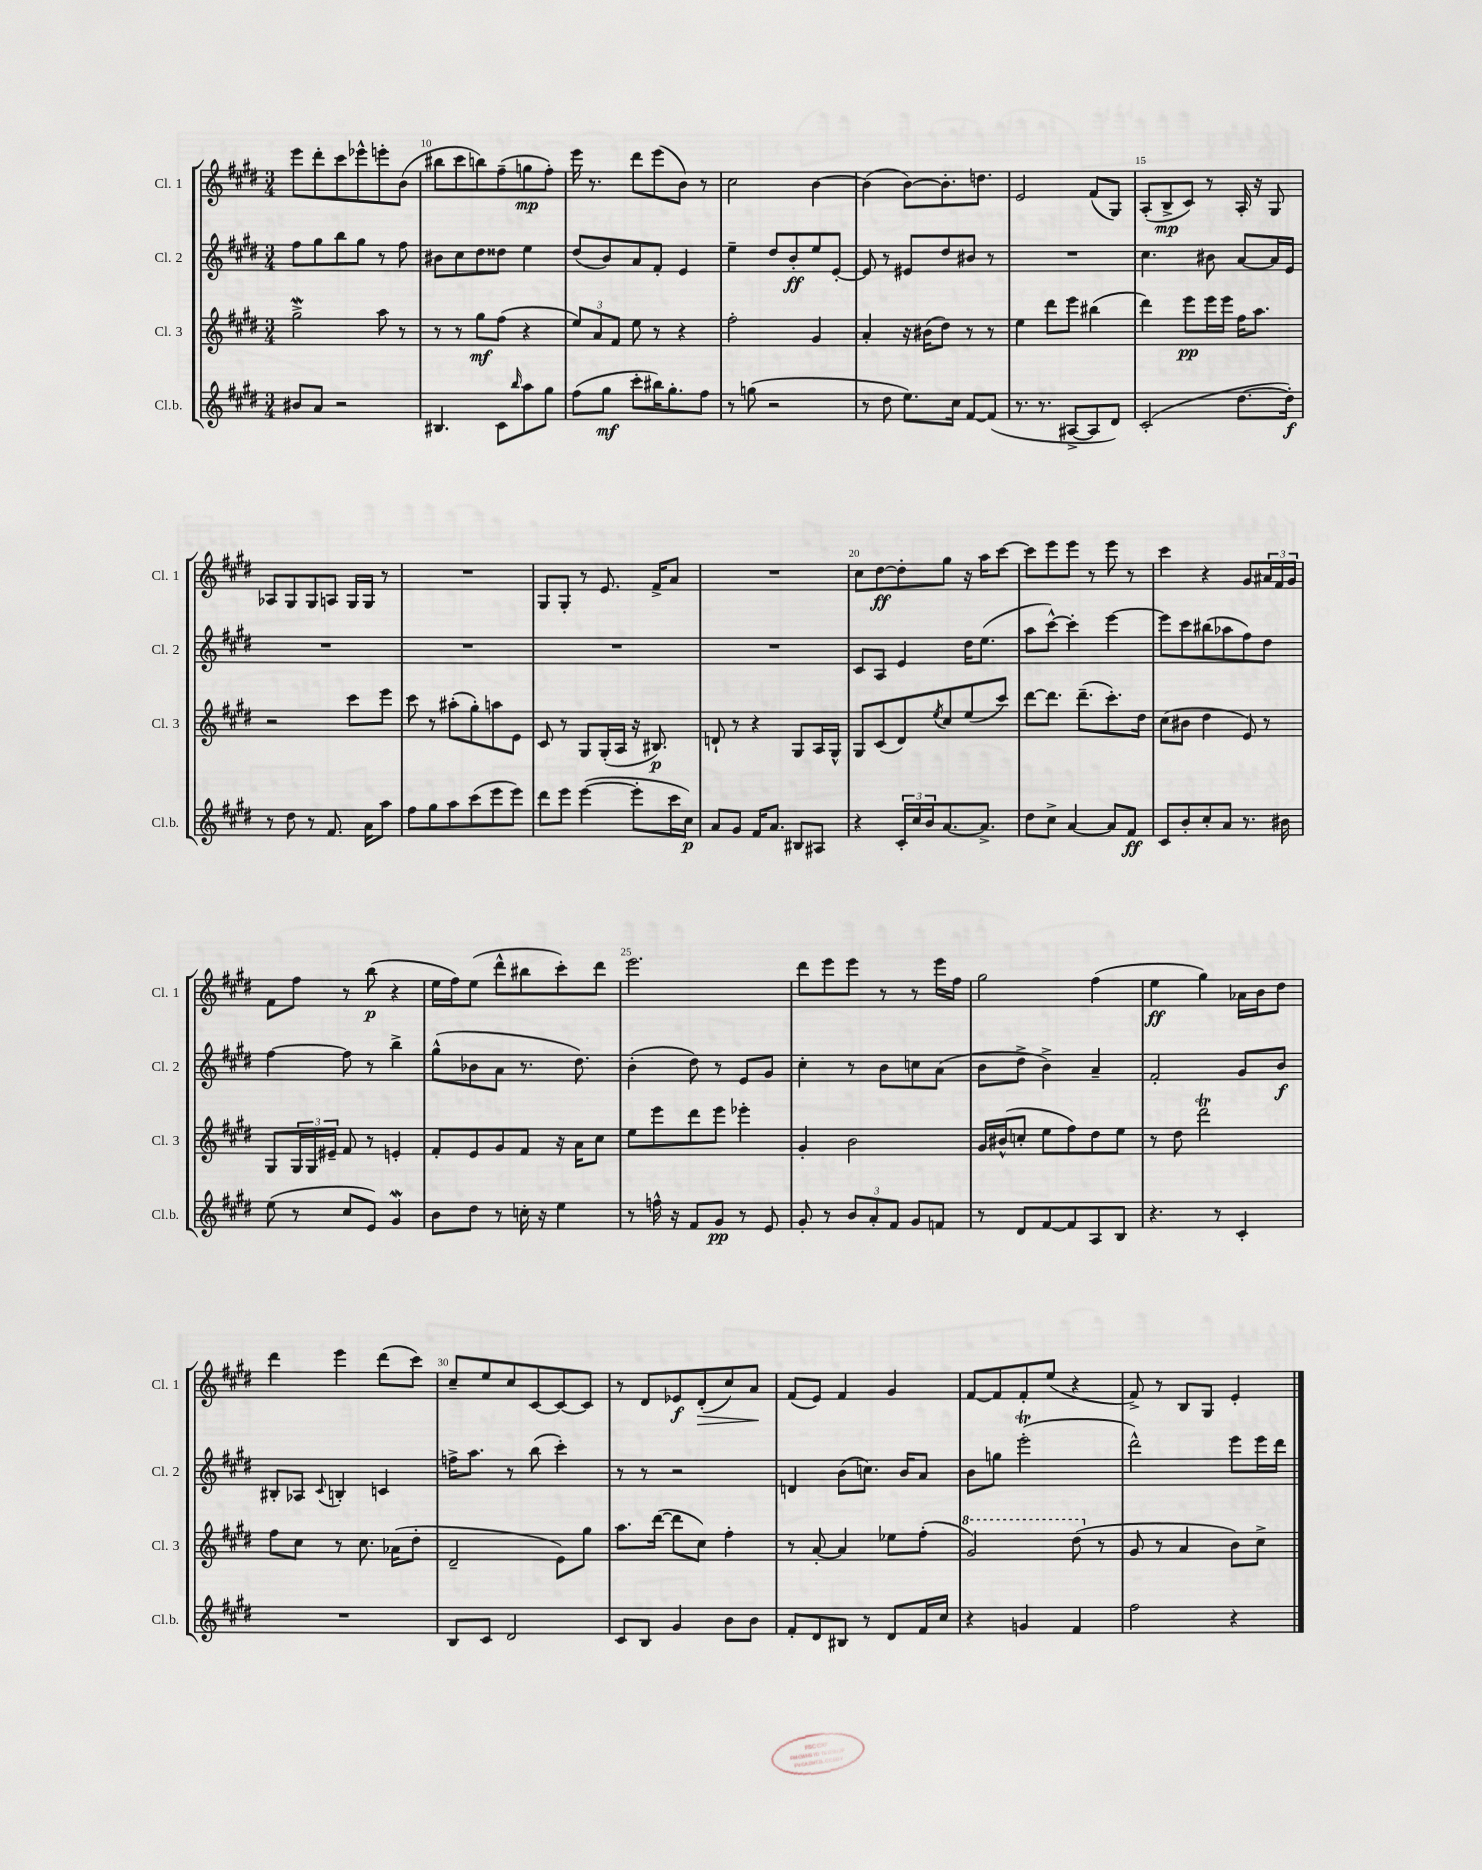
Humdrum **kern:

**kern	**kern	**kern	**kern
*staff4	*staff3	*staff2	*staff1
*clefG2	*clefG2	*clefG2	*clefG2
*k[f#c#g#d#]	*k[f#c#g#d#]	*k[f#c#g#d#]	*k[f#c#g#d#]
*M3/4	*M3/4	*M3/4	*M3/4
8b#	2gg#^	8ff#	8eee
8a	.	8gg#	8ddd#'
2r	.	8bb	8ccc#
.	.	8gg#	8eee-^^
.	8aa	8r	8eee'
.	8r	8ff#	(8b
=	=	=	=
4.B#	8r	8b#	8bb#
.	8r	8cc#	8ccc#
.	8gg#	8dd#	8bb)
8c#	(8ff#	8dd##	(8ff#~
16qqbb	.	.	.
8aa	4r	4ee	8gg
8gg#	.	.	8ff#')
=	=	=	=
(8ff#	12ee)	(8dd#	16eee
.	.	.	8.r
.	12a	.	.
8gg#	.	8b)	.
.	12f#	.	.
8ccc#'	8ee	8a	8ddd#
16bb#)	8r	8f#'	(8eee
8.gg#'	.	.	.
.	4r	4e	8b)
8ff#	.	.	8r
=	=	=	=
8r	2ff#'	4ee~	2cc#
(8gg	.	.	.
2r	.	8dd#	.
.	.	8b'	.
.	4g#	8ee	[4b
.	.	[8e'	.
=	=	=	=
8r	4a'	8e]	(4b]
8dd#	.	8r	.
8.ee)	16r	8e#	[8b)
.	(16b#	.	.
.	8dd#)	8dd#	8.b']
16cc#	.	.	.
[8f#	8r	8b#	.
.	.	.	8.dd
(8f#]	8r	8r	.
=	=	=	=
8.r	4ee	2.r	2e
8.r	.	.	.
.	8ddd#	.	.
[8A#^	8eee	.	.
8A#]	(4bb#	.	(8f#
8d#)	.	.	8G#)
=	=	=	=
(2c#'	4ddd#)	4.cc#	(8A'
.	.	.	8B^
.	8eee	.	8c#)
.	16eee	8b#	8r
.	16eee	.	.
[8.dd#	16ff#	[8a	16A'
.	8.aa	.	16r
.	.	16a]	8G#
16dd#'])	.	16e	.
=	=	=	=
8r	2r	2.r	8A-
8dd#	.	.	8G#
8r	.	.	8G#
8.f#	.	.	8A
.	8ccc#	.	16G#
16a	.	.	16G#
8aa	8eee	.	8r
=	=	=	=
8ff#	8ccc#	2.r	2.r
8gg#	8r	.	.
8aa	(8aa#'	.	.
(8ccc#	8gg#')	.	.
8eee	8aa	.	.
8eee)	8e	.	.
=	=	=	=
8ddd#	8c#	2.r	8G#
8eee	8r	.	8G#'
([4eee	8G#	.	8r
.	(16G#'	.	8.e
.	16A	.	.
8eee']	16r	.	.
.	8.B#)	.	16f#^
16ccc#	.	.	8a
16cc#)	.	.	.
=	=	=	=
8a	8d`	2.r	2.r
8g#	8r	.	.
16f#	4r	.	.
8.a	.	.	.
8B#	8G#	.	.
8A#	16A	.	.
.	16G#^^	.	.
=	=	=	=
4r	8G#	8c#	8cc#
.	(8c#	8A	[8dd#
24c#'	8d#)	4e	8dd#']
24cc#	.	.	.
24b	.	.	.
.	8qee	.	.
[8.a	8cc#	.	8gg#
.	(8ee	16dd#	16r
8.a^]	.	(8.ee	16aa
.	8ccc#)	.	[8ccc#
=	=	=	=
8dd#	[8ddd#	8aa	8ccc#]
8cc#^	8.ddd#]	[8ccc#^^)	8eee
[4a	.	4ccc#']	8eee
.	(8.ddd#~	.	.
.	.	.	8r
8a]	8.ccc#')	[4eee	8eee
8f#	.	.	8r
.	16dd#	.	.
=	=	=	=
8c#	(8cc#	8eee]	4ccc#
8b'	8b#	8ccc#	.
8cc#'	4dd#	(8bb#	4r
8a	.	8aa-	.
8.r	8e)	8ff#)	8g#
.	8r	8dd#	24a#
.	.	.	24f#
16b#	.	.	.
.	.	.	24g#
=	=	=	=
(8ee	8G#	[4ff#	8f#
8r	24G#	.	8ff#
.	24G#	.	.
.	24e#~	.	.
8cc#	8f#	8ff#]	8r
8e)	8r	8r	(8bb
4g#	4e'	4bb^	4r
=	=	=	=
8b	8f#'	(8gg#^^	16ee
.	.	.	16ff#)
8dd#	8e	8b-	(8ee
8r	8g#	8a	8ddd#^^
16cc'	8f#	8.r	8bb#
16r	.	.	.
4ee	16r	.	8ccc#')
.	16a	8.dd#)	.
.	8cc#	.	8ddd#
=	=	=	=
8r	8ee	(4b'	2.eee
16ff^^	8eee	.	.
16r	.	.	.
8f#	8ddd#	8dd#)	.
8g#	8eee	8r	.
8r	4eee-'	8e	.
8e	.	8g#	.
=	=	=	=
8g#'	4g#'	4cc#'	8ddd#
8r	.	.	8eee
12b	2b	8r	8eee
12a'	.	.	.
.	.	8b	8r
12f#	.	.	.
8g#	.	8cc	8r
8f	.	(8a	16eee
.	.	.	16ff#
=	=	=	=
8r	16g#	8b	2gg#
.	(16b#^^	.	.
8d#	8cc'	8dd#^	.
[8f#	8ee	4b^)	.
8f#]	8ff#)	.	.
8A	8dd#	4a~	(4ff#
8B	8ee	.	.
=	=	=	=
4.r	8r	2f#'	4ee
.	8dd#	.	.
.	2ddd#	.	4gg#)
8r	.	.	.
4c#'	.	8g#	16a-
.	.	.	16b
.	.	8b	8dd#
=	=	=	=
2.r	8ff#	8B#'	4ddd#
.	8cc#	8A-	.
.	.	8qqc#	.
.	8r	4B'	4eee
.	8.cc#	.	.
.	.	4c	(8ddd#
.	(16a-	.	.
.	8dd#'	.	8ccc#)
=	=	=	=
8B	2d#~	16ff^	8cc#~
.	.	8.aa	.
8c#	.	.	8ee
2d#	.	8r	8cc#
.	.	(8bb	[8c#
.	8e)	4ccc#')	8c#_
.	8gg#	.	8c#]
=	=	=	=
8c#	8.aa	8r	8r
8B	.	8r	8d#
.	([16ddd#	.	.
4g#	8ddd#]	2r	8e-
.	8cc#)	.	(8d#'
8b	4ff#'	.	8cc#)
8b	.	.	8a
=	=	=	=
8f#'	8r	4d	(8f#
8d#	[8a'	.	8e)
8B#	4a]	(8b	4f#
8r	.	8.cc)	.
8d#	8ee-	.	4g#
.	.	16b	.
16f#	(8ff#'	8a	.
16cc#	.	.	.
=	=	=	=
4r	2gg#)	8b	[8f#
.	.	8gg	8f#]
4g	.	(2eee'	8f#'
.	.	.	(8ee
4f#	(8ddd#	.	4r
.	8r	.	.
=	=	=	=
2ff#	8g#	2ddd#^^)	8f#^)
.	8r	.	8r
.	4a	.	8B
.	.	.	8G#
4r	8b)	8eee	4e'
.	8cc#^	16eee	.
.	.	16ddd#	.
==	==	==	==
*-	*-	*-	*-
